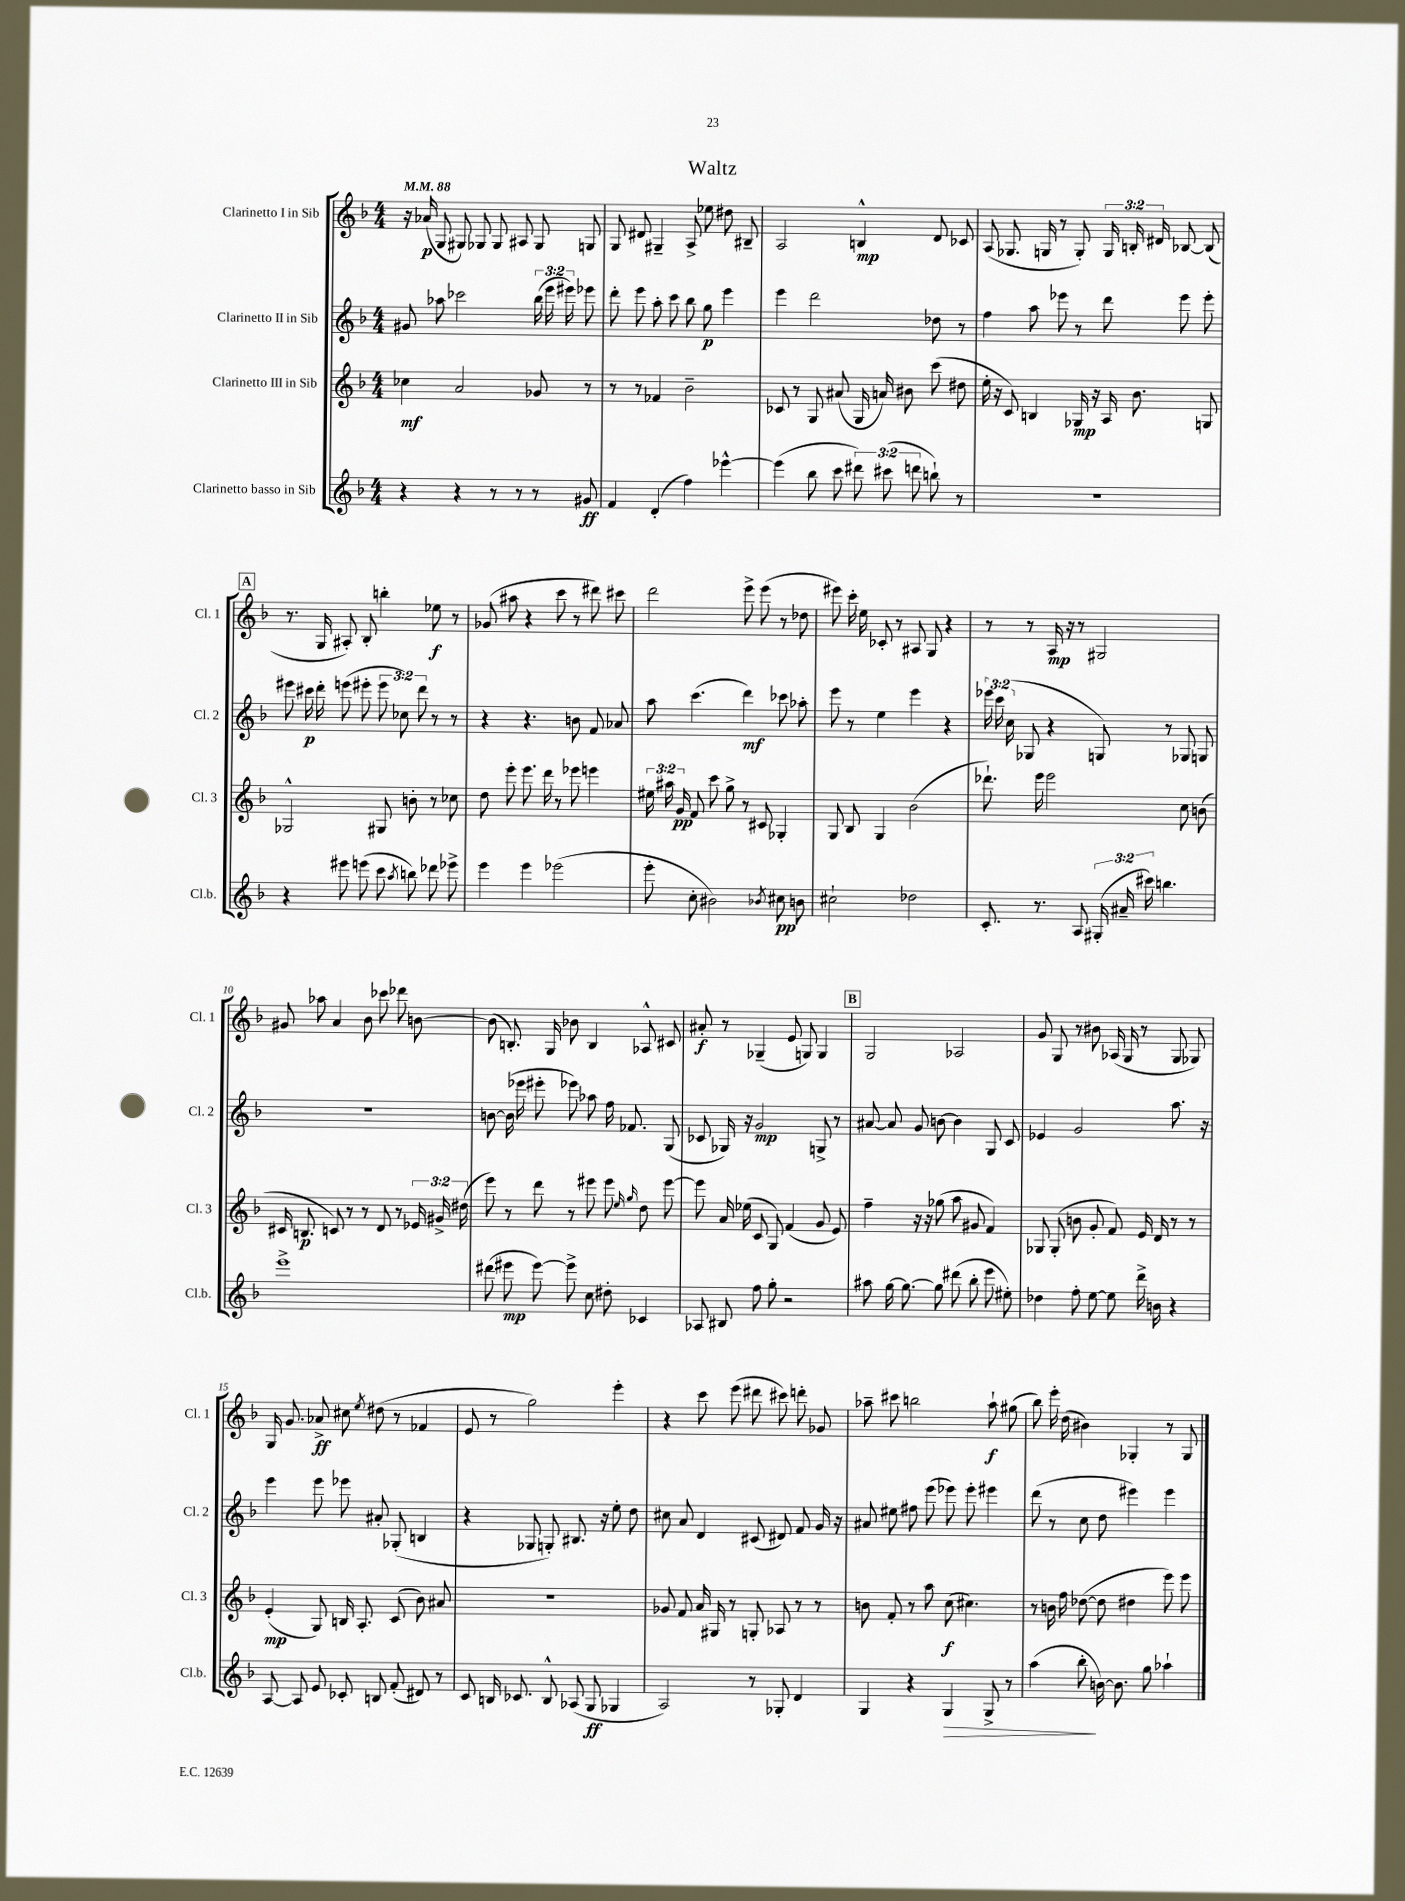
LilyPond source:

\header { title = "Waltz" }
<<
\new StaffGroup <<
\new Staff = "s0" \with { instrumentName = "Clarinetto I in Sib" shortInstrumentName = "Cl. 1" } {
    \clef treble \key f \major \numericTimeSignature \time 4/4 \override Staff.TupletNumber.text = #tuplet-number::calc-fraction-text \tempo 4 = 88
    \autoBeamOff r16 aes'16\p( g8 gis8) ges8 ges8 ais8 ges8 g8 |
    g8 dis'8 gis4-- a8-> ees''8 dis''8 bis8-- |
    a2 b4-^\mp d'8 ces'8 |
    a8( ges8. g16 r8 g8-.) \tuplet 3/2 { g16 b16-. dis'16 } bes8~ bes8( |
    \mark \markup { \box "A" } r8. g16 ais8-.) bes8-. b''4-. ees''8\f r8 |
    ges'8( ais''8 r4 c'''8 r8 dis'''8) cis'''8 |
    d'''2 e'''8-> e'''8( r8 des''8 |
    eis'''8) c'''16-. e''16 ces'8-. r8 ais8 g8 r4 |
    r8 r8 a16\mp r16 r8 gis2 |
    gis'8 aes''8 a'4 bes'8 ces'''8 des'''8 b'8~ |
    b'8( b8.-.) g16 bes'8 b4 aes8-^ cis'8 |
    ais'8-.\f r8 ges4--( e'8 g8) g4 |
    \mark \markup { \box "B" } g2 aes2 |
    g'8 g8 r8 bis'8 aes16( g16 r8 g8 ges8) |
    g16 g'8. aes'8->\ff cis''8 \acciaccatura { e''8 } dis''8( r8 fes'4 |
    e'8 r8 g''2) e'''4-. |
    r4 c'''8 e'''8( dis'''8 cis'''8) d'''8-. ges'8 |
    aes''8-- cis'''8 b''2 aes''8-!\f gis''8( |
    bes''8) e'''16-. d''16( bis'4) ges4-. r8 ges8 \bar "|." |
}
\new Staff = "s1" \with { instrumentName = "Clarinetto II in Sib" shortInstrumentName = "Cl. 2" } {
    \clef treble \key f \major \numericTimeSignature \time 4/4 \override Staff.TupletNumber.text = #tuplet-number::calc-fraction-text
    \autoBeamOff gis'8 aes''8 ces'''2 \tuplet 3/2 { bes''16( e'''16 eis'''16) } ees'''8 |
    d'''8-. e'''8 a''8-. c'''8 bes''8 g''8\p e'''4 |
    e'''4 d'''2 des''8 r8 |
    f''4 a''8 ees'''8 r8 d'''8 ees'''8 ees'''8-. |
    \mark \markup { \box "A" } eis'''8 cis'''16\p d'''16-. e'''8( eis'''8-. \tuplet 3/2 { eis'''8 ces''8) d'''8 } r8 r8 |
    r4 r4. b'8 f'8 aes'8 |
    a''8 c'''4.( d'''4\mf) ces'''8 aes''8-. |
    e'''8 r8 e''4 e'''4 r4 |
    \tuplet 3/2 { ees'''16 c'''16 c''16( } ges8 r4 g8) r8 ges8 g8 |
    R1 |
    b'8~ b'16( ees'''16 eis'''8-. ees'''8) aes''8 f''16 fes'8. g8( |
    ces'8 ges16) r16 g'2\mp g8-> r8 |
    \mark \markup { \box "B" } ais'8~ ais'8 g'8 b'8~ b'4 g8 c'8 |
    ees'4 g'2 a''8. r16 |
    e'''4 e'''8 ees'''8 ais'8-. ges8-.( b4 |
    r4 ges8 g8-.) bis8. r16 e''8-. d''8 |
    cis''8 a'8 d'4 cis'8( dis'8) f'8 g'16 r16 |
    ais'8 eis''8 fis''8 e'''8( ees'''8) ees'''8-. eis'''4 |
    d'''8( r8 c''8 d''8 eis'''4) eis'''4 \bar "|." |
}
\new Staff = "s2" \with { instrumentName = "Clarinetto III in Sib" shortInstrumentName = "Cl. 3" } {
    \clef treble \key f \major \numericTimeSignature \time 4/4 \override Staff.TupletNumber.text = #tuplet-number::calc-fraction-text
    \autoBeamOff ces''4\mf a'2 ges'8 r8 |
    r8 r8 fes'4 bes'2-- |
    ces'8 r8 g8 ais'8( g16 a'16) bis'8 c'''8( dis''8 |
    e''16-. r16 c'8) b4 ges16\mp r16 a16 bes'8. g8 |
    \mark \markup { \box "A" } ges2-^ gis8 b'8-. r8 ces''8 |
    d''8 e'''8-. e'''8. d'''16 r8 ees'''8 e'''4 |
    \tuplet 3/2 { eis''16 ais''16 g'16\pp } f'8 c'''8 g''8-> r8 cis'8 ges4-. |
    g8 bes8 g4 bes'2( |
    des'''8.-!) e'''16 e'''2 c''8 b'8( |
    cis'16 b8.\p c'8) r8 r8 d'8 r8 \tuplet 3/2 { ees'16 gis'16-> dis''16( } |
    e'''8) r8 d'''8 r8 eis'''8 eis'''8 \grace { e''16 g''16 } d''8 eis'''8~ |
    eis'''8 a'16 ees''16( c'8 g8) f'4( g'8 e'8) |
    \mark \markup { \box "B" } f''4-- r16 r16 ges''8( a''8 gis'8 f'4) |
    ges8 ges8-.( b'8 g'8-. f'8) e'16 d'16 r8 r8 |
    e'4-.\mp( g8) b16 a8.-. c'8( bes'8) ais'8 |
    R1 |
    ges'8 f'8 a'16 gis16 r8 g8-. aes8 r8 r8 |
    b'8 f'8-. r8 a''8 c''8\f( cis''4.) |
    r8 b'16 f''16 des''8~( des''8 dis''4 e'''8) e'''8 \bar "|." |
}
\new Staff = "s3" \with { instrumentName = "Clarinetto basso in Sib" shortInstrumentName = "Cl.b." } {
    \clef treble \key f \major \numericTimeSignature \time 4/4 \override Staff.TupletNumber.text = #tuplet-number::calc-fraction-text
    \autoBeamOff r4 r4 r8 r8 r8 gis'8\ff |
    f'4 d'4-.( f''4) ees'''4~-^ |
    ees'''4( bes''8 c'''8 \tuplet 3/2 { dis'''8) cis'''8( d'''8 } b''8-!) r8 |
    R1 |
    \mark \markup { \box "A" } r4 eis'''8 e'''8( c'''8 \acciaccatura { a''8 } b''8) des'''8 ees'''8-> |
    e'''4 e'''4 ees'''2( |
    e'''8-. c''8-. bis'2) \acciaccatura { bes'8 } cis''8\pp b'8 |
    cis''2-! des''2 |
    c'8.-. r8. a8 \tuplet 3/2 { gis16-.( ais'16-- cis'''16) } b''4. |
    e'''1-> |
    dis'''8( eis'''8\mp eis'''8~) eis'''8-> c''8 dis''8-. ces'4 |
    aes8 bis8 f''8 g''8-. r2 |
    \mark \markup { \box "B" } ais''8 g''16~ g''8.~ g''8 dis'''8( bes''8-. e'''8 eis''8-.) |
    des''4 f''8-. e''8~ e''8 d'''16-> b'16 r4 |
    a8~ a8 e'8 ces'8-. b8 f'8-.( dis'8) r8 |
    c'8 b16 ces'8. b8-^ aes8( g8\ff ges4 |
    a2) r8 ges8-. d'4 |
    g4 r4 g4\> g8-> r8 |
    a''4( bes''8-.\! b'16~) b'8. g''8 aes''4-! \bar "|." |
}
>>
>>
